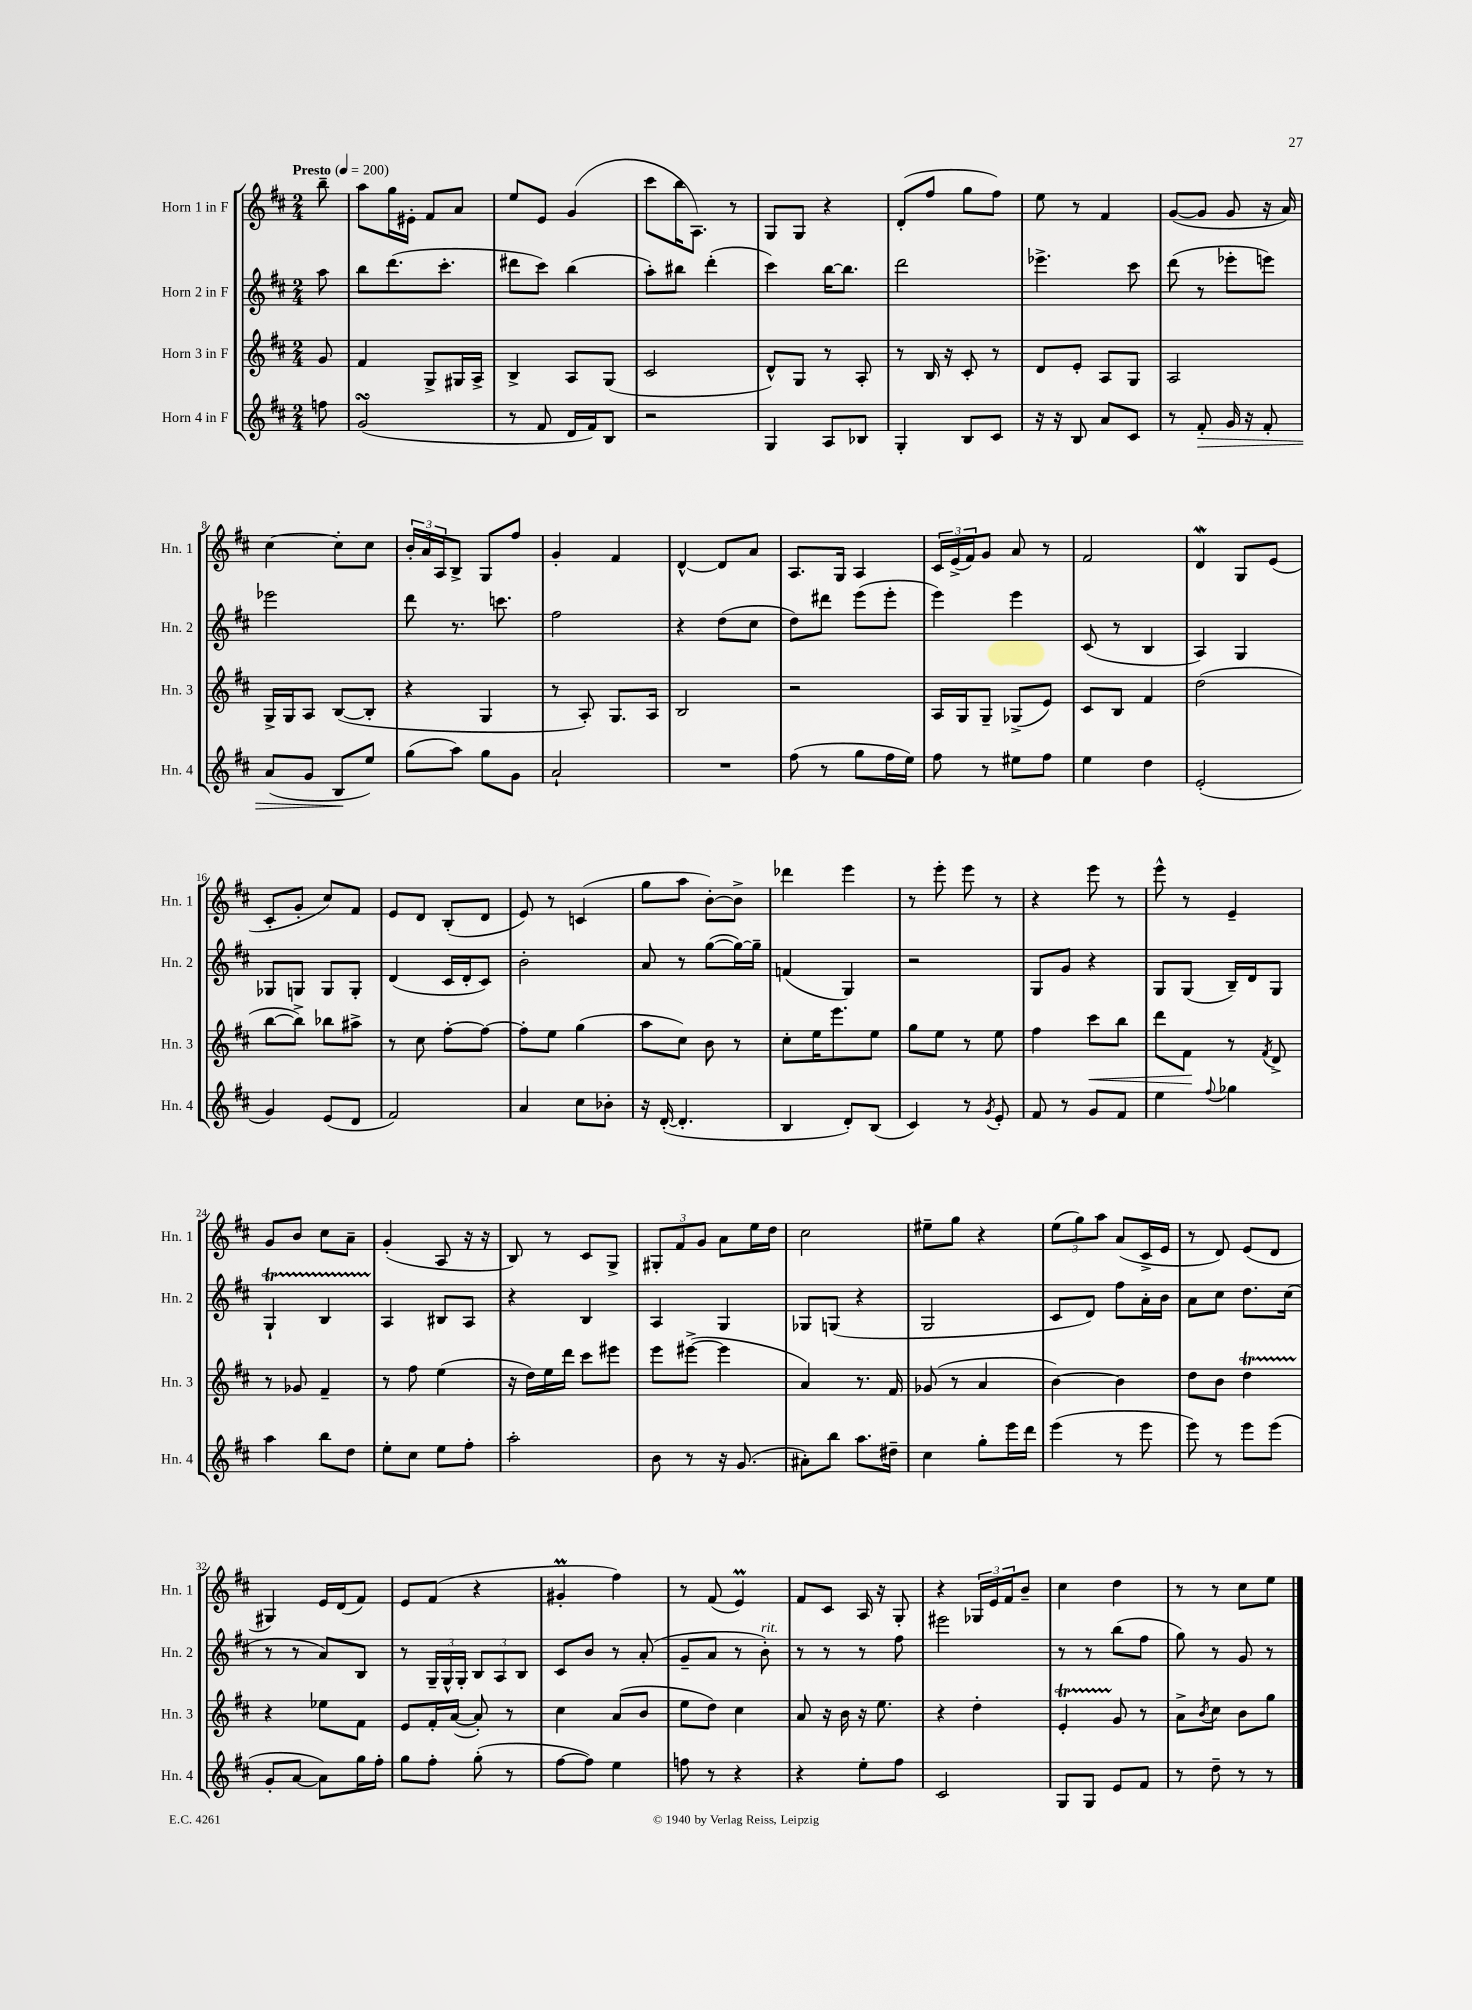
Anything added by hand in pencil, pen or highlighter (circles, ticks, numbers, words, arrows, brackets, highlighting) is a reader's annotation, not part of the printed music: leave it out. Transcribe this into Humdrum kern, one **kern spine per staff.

**kern	**kern	**kern	**kern
*staff4	*staff3	*staff2	*staff1
*clefG2	*clefG2	*clefG2	*clefG2
*k[f#c#]	*k[f#c#]	*k[f#c#]	*k[f#c#]
*M2/4	*M2/4	*M2/4	*M2/4
*MM200	*MM200	*MM200	*MM200
8ff	8g	8aa	8bb~
=	=	=	=
(2g	4f#	8bb	8aa
.	.	(8.ddd	16gg
.	.	.	16e#'
.	8G^	.	8f#
.	.	8.ccc#'	.
.	16G#	.	8a
.	16A^	.	.
=	=	=	=
8r	4B^	8ddd#	8ee
8f#	.	8ccc#)	8e
16d	8A	(4bb	(4g
16f#)	.	.	.
8B	(8G	.	.
=	=	=	=
2r	2c#	8aa')	8ccc#
.	.	8bb#	16bb
.	.	.	8.A)
.	.	(4ddd'	.
.	.	.	8r
=	=	=	=
4G	8d^^)	4ccc#)	8G
.	8G	.	8G
8A	8r	[16bb	4r
.	.	8.bb]	.
8B-	8A'	.	.
=	=	=	=
4G'	8r	2ddd	(8d'
.	16B	.	8ff#
.	16r	.	.
8B	8c#'	.	8gg
8c#	8r	.	8ff#)
=	=	=	=
16r	8d	4.eee-^	8ee
16r	.	.	.
8B	8e'	.	8r
8a	8A	.	4f#
8c#	8G	8ccc#	.
=	=	=	=
8r	2A	(8ddd	([8g
8f#'	.	8r	8g]
16g	.	8eee-'	8g
16r	.	.	.
8f#'	.	8eee)	16r
.	.	.	16a)
=	=	=	=
(8a	16G^	2eee-	[4cc#
.	16G	.	.
8g	8A	.	.
8B	([8B	.	8cc#']
8ee)	8B']	.	8cc#
=	=	=	=
(8gg	4r	8ddd	24b'
.	.	.	24a
.	.	.	24A
8aa)	.	8.r	8B^
8gg	4G	.	8G
.	.	8.ccc	.
8g	.	.	8ff#
=	=	=	=
2a`	8r	2ff#	4g'
.	8A')	.	.
.	8.G	.	4f#
.	16A	.	.
=	=	=	=
2r	2B	4r	[4d^^
.	.	(8dd	8d]
.	.	8cc#	8a
=	=	=	=
(8ff#	2r	8dd)	8.A
8r	.	8ddd#	.
.	.	.	16G
8gg	.	(8eee	4A
16ff#	.	8eee'	.
16ee)	.	.	.
=	=	=	=
8ff#	16A	4eee)	24c#
.	.	.	(24e^
.	16G	.	.
.	.	.	24f#)
8r	8G~	.	8g
8ee#	(8G-^	4eee	8a
8ff#	8e)	.	8r
=	=	=	=
4ee	8c#	(8c#	2f#
.	8B	8r	.
4dd	4f#	4B	.
=	=	=	=
(2e'	(2dd	4A)	4d
.	.	4G	8G
.	.	.	(8e
=	=	=	=
4g)	[8bb	8G-	8c#'
.	8bb^])	8G	8g'
(8e	8bb-	8G	8cc#)
8d	8aa#^	8G'	8f#
=	=	=	=
2f#)	8r	(4d	8e
.	8cc#	.	8d
.	[8ff#'	16c#	(8B'
.	.	16d'	.
.	8ff#_	8c#)	8d
=	=	=	=
4a	8ff#']	2b'	8e)
.	8ee	.	8r
8cc#	(4gg	.	(4c
8b-'	.	.	.
=	=	=	=
16r	8aa	8a	8gg
([16d'	.	.	.
4.d']	8cc#)	8r	8aa
.	8b	([8gg	[8b')
.	8r	16gg_)	8b^]
.	.	16gg~]	.
=	=	=	=
4B	8cc#'	(4f	4ddd-
.	16ee	.	.
.	8.eee	.	.
8d')	.	4G)	4eee
(8B	8ee	.	.
=	=	=	=
4c#)	8gg	2r	8r
.	8ee	.	8eee'
8r	8r	.	8eee
8qg	.	.	.
8e'	8ee	.	8r
=	=	=	=
8f#	4ff#	8G	4r
8r	.	8g	.
8g	8ccc#	4r	8eee
8f#	8bb	.	8r
=	=	=	=
4ee	8ddd	8G	8eee^^
.	8f#	(8G	8r
8qqff#	.	.	.
4gg-	8r	16B~)	4e~
.	.	16d	.
.	8qf#	.	.
.	8d^	8G	.
=	=	=	=
4aa	8r	4G`	8g
.	8g-	.	8b
8bb	4f#~	4B	8cc#
8dd	.	.	8a~
=	=	=	=
8ee'	8r	4A	(4g'
8cc#	8ff#	.	.
8ee	(4ee	8B#	8A
8ff#'	.	8A	16r
.	.	.	16r
=	=	=	=
2aa'	16r	4r	8B)
.	16dd)	.	.
.	16ee	.	8r
.	16ddd	.	.
.	8ccc#	4B	8c#
.	8eee#	.	8G^
=	=	=	=
8b	8eee	4A	12G#'
.	.	.	12f#
8r	([8eee#^	.	.
.	.	.	12g
16r	4eee#]	4G	8a
(8.g	.	.	.
.	.	.	16ee
.	.	.	16dd
=	=	=	=
8a#')	4a)	8G-	2cc#
8bb	.	(8G	.
8.aa	8.r	4r	.
16dd#~	16f#	.	.
=	=	=	=
4cc#	(8g-	2G	8ee#~
.	8r	.	8gg
8gg'	4a	.	4r
16eee	.	.	.
16ddd	.	.	.
=	=	=	=
(4eee	[4b)	8c#	(12ee
.	.	.	12gg)
.	.	8d)	.
.	.	.	12aa
8r	4b]	8ff#	(8a
8eee	.	16a'	16c#^
.	.	16b	16e
=	=	=	=
8eee)	8dd	8a	8r
8r	8b	8cc#	8d)
8eee	4dd	8.dd	(8e
(8eee	.	.	8d
.	.	(16cc#	.
=	=	=	=
8g'	4r	8r	4G#)
[8a	.	8r	.
8a])	8ee-	8a)	16e
.	.	.	(16d
16gg	8f#	8B	8f#)
16ff#'	.	.	.
=	=	=	=
8gg	8e	8r	8e
8ff#'	16f#'	24G~	(8f#
.	.	24G^^	.
.	([16a	.	.
.	.	24G'	.
(8gg'	8a'])	12B	4r
.	.	12A	.
8r	8r	.	.
.	.	12B	.
=	=	=	=
[8ff#	4cc#	8c#	4g#'
8ff#])	.	8b	.
4ee	(8a	8r	4ff#)
.	8b	(8a'	.
=	=	=	=
8ff	8ee	8g~	8r
8r	8dd)	8a	(8f#
4r	4cc#	8r	4e)
.	.	8b')	.
=	=	=	=
4r	8a	8r	8f#
.	16r	8r	8c#
.	16b	.	.
8ee'	16r	8r	16A
.	8.ee	.	16r
8ff#	.	8ff#	8G'
=	=	=	=
2c#	4r	2eee#	4r
.	4dd'	.	24G-
.	.	.	24e
.	.	.	24f#
.	.	.	8b~
=	=	=	=
8G	4e'	8r	4cc#
8G	.	8r	.
8e	8g	(8bb	4dd
8f#	8r	8ff#	.
=	=	=	=
8r	8a^	8gg)	8r
.	8qb	.	.
8dd~	8cc#	8r	8r
8r	8b	8g	8cc#
8r	8gg	8r	8ee
==	==	==	==
*-	*-	*-	*-
